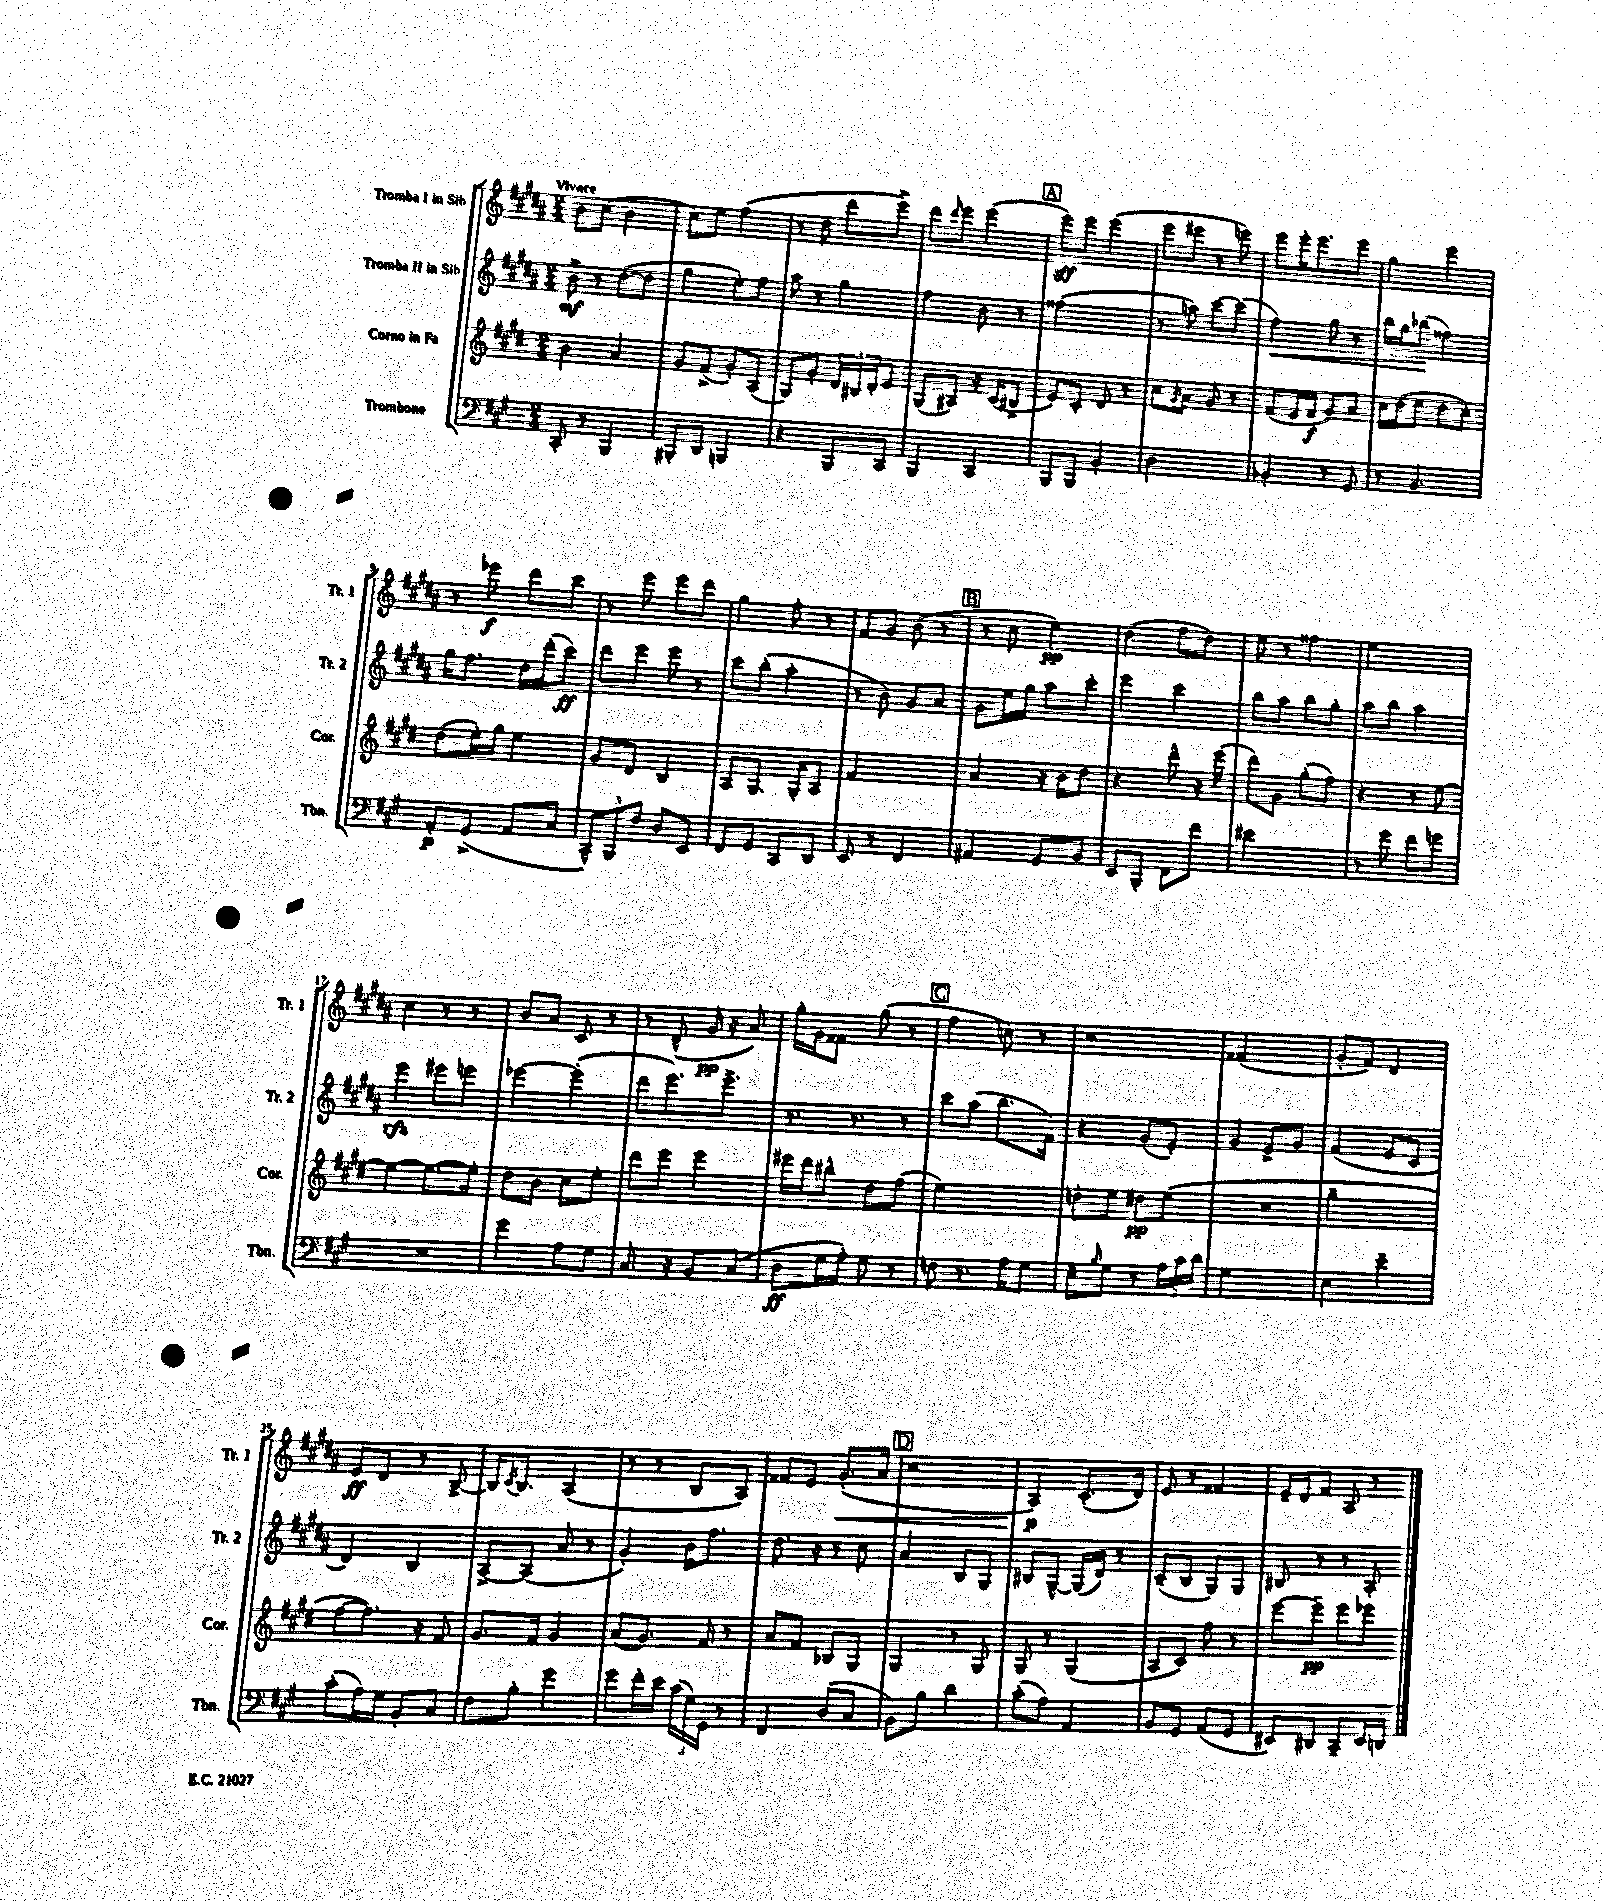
<<
\new StaffGroup <<
\new Staff = "s0" \with { instrumentName = "Tromba I in Sib" shortInstrumentName = "Tr. 1" } {
    \clef treble \key b \major \numericTimeSignature \time 2/4 \tempo "Vivace"
    b'8 cis''8( b'4 |
    cis''8) e''8 fis''4( |
    r8 dis''8 dis'''8 e'''8->) |
    dis'''8 \grace { dis'''16 } e'''8 e'''4( |
    \mark \markup { \box "A" } e'''8\sff) e'''8 e'''4( |
    e'''8 eis'''8 r8 e'''8) |
    e'''8 e'''16-. e'''8. e'''8 |
    gis''4 e'''4 |
    r8 ees'''8\f dis'''8 cis'''8 |
    r8 e'''8 e'''8 dis'''8 |
    gis''4 fis''8-. r8 |
    fis'8 gis'8 b'8( r8 |
    \mark \markup { \box "B" } r8 cis''8 e''4\pp) |
    dis''4( fis''8 dis''8) |
    e''8 r8 fisis''4 |
    e''2 |
    cis''4 r8 r8 |
    b'8 ais'8 cis'8 r8 |
    r8 dis'8-^( gis'16\pp r16 ais'8) |
    gis''16-. gis'16 fisis'8 gis''8( r8 |
    \mark \markup { \box "C" } fis''4 c''8) r8 |
    r2 |
    fisis'2( |
    gis'8-. fis'8) dis'4 |
    e'8\ff dis'8 r8 b8~-> |
    b16 \acciaccatura { cis'8 } b8. ais4( |
    r8 r8 b8 ais8) |
    fisis'8 e'8 gis'8.-.\<( ais'16 |
    \mark \markup { \box "D" } r2 |
    ais4\p\!) cis'8.-.( dis'16) |
    e'8 r8 fisis'4 |
    e'16-- dis'16 fis'8 ais8 r8 \bar "|." |
}
\new Staff = "s1" \with { instrumentName = "Tromba II in Sib" shortInstrumentName = "Tr. 2" } {
    \clef treble \key b \major \numericTimeSignature \time 2/4
    b'8->\mf r8 dis''8~( dis''8 |
    gis''4 e''8-.) fis''8 |
    ais''8 r8 gis''4 |
    fis''4 b'8 r8 |
    \mark \markup { \box "A" } fisis''2( |
    r8 a''8) cis'''8~ cis'''8( |
    fis''4\<) gis''8 r8 |
    b''16 gis''16 bes''8\!( fisis''4) |
    gis''16 fis''8. dis''16 dis'''16-.( cis'''8\ff) |
    dis'''8 e'''8 e'''8 r8 |
    cis'''8 b''8-.( ais''4-. |
    r8 b'8) gis'8 ais'8 |
    \mark \markup { \box "B" } gis'8 e''16 gis''16 ais''8 cis'''8-. |
    e'''4 cis'''4 |
    b''8 ais''8 b''8 gis''8-. |
    ais''8 b''8 ais''4 |
    e'''4\rfz eis'''8 e'''8 |
    ees'''4~ ees'''4-.( |
    dis'''8 e'''8.) e'''8.-> |
    r8. r8. r8 |
    \mark \markup { \box "C" } cis'''8 ais''8( b''8. fis'16) |
    r4 gis'8( e'8-.) |
    gis'4 e'8-> gis'8 |
    fis'4( e'8 cis'8 |
    dis'4) b4 |
    ais8~-> ais8( ais'8 r8 |
    gis'4-.) b'16 fis''8. |
    dis''8. r16 r8 cis''8 |
    \mark \markup { \box "D" } ais'4 b8 gis8 |
    bis8 gis8~-^ gis16( dis'16) r8 |
    cis'8--( b8 gis8) gis8 |
    bis8 r8 r8 ais8-. \bar "|." |
}
\new Staff = "s2" \with { instrumentName = "Corno in Fa" shortInstrumentName = "Cor." } {
    \clef treble \key e \major \numericTimeSignature \time 2/4
    b'4 a'4 |
    gis'8 fis'8->( gis'8-.) a8( |
    gis8) gis'8-. \tuplet 3/2 { dis'16 bis16 dis'16-. } e'8 |
    gis8( ais8) r16 cis'16( bis8-> |
    \mark \markup { \box "A" } e'8) cis'8-. dis'8 r8 |
    cis''8 \acciaccatura { gis'8 } a'8 gis'8 r8 |
    fis'8( e'16 fis'16\f gis'8) a'8 |
    cis''16 dis''16( e''8 dis''8 cis''8-.) |
    dis''8( e''16-.) gis''16 e''4 |
    gis'8 dis'8 b4 |
    a8 gis8. gis16-. a8 |
    fis'2 |
    \mark \markup { \box "B" } a'4 r16 b'16 dis''8 |
    r4 dis'''8-^ r16 e'''16( |
    dis'''8) gis'8 gis''8-.( fis''8) |
    r4 r8 e''8~ |
    e''4~ e''8.~ e''16-. |
    dis''8 b'8 cis''8 e''8-. |
    dis'''8 e'''8 e'''4 |
    eis'''16 dis'''16 bis''8-^ dis''8 fis''8( |
    \mark \markup { \box "C" } e''2) |
    d''8-. e''8 dis''8\pp e''8( |
    R2 |
    gis''2-- |
    fis''8~ fis''8.) r16 fis'8 |
    gis'8. fis'16 gis'4 |
    a'8( gis'8.) fis'16 r8 |
    a'8 fis'8 bes8 gis8 |
    \mark \markup { \box "D" } gis4 r8 gis8 |
    gis8 r8 gis4( |
    a8 cis'8) fis''8 r8 |
    e'''8~ e'''8--\pp e'''8 ees'''8 \bar "|." |
}
\new Staff = "s3" \with { instrumentName = "Trombone" shortInstrumentName = "Tbn." } {
    \clef bass \key a \major \numericTimeSignature \time 2/4
    cis,8-. r8 b,,4 |
    bis,,8-. d,8 b,,4 |
    r4 b,,8 cis,8 |
    b,,4 cis,4 |
    \mark \markup { \box "A" } b,,8 b,,8 b,4-. |
    d2 |
    bes,4-. r8 gis,8 |
    r8 b,4. |
    a,8-.\p gis,8->( a,8 cis8 |
    \tuplet 3/2 { cis,8-^) b,,8 fis8 } d8 e,8 |
    fis,8 gis,8 cis,8 d,8 |
    e,8 r8 fis,4 |
    \mark \markup { \box "B" } ais,4 gis,8 b,8 |
    e,8 b,,8-. fis,8 fis'8 |
    eis'2 |
    r8 gis'8 fis'8 g'8 |
    R2 |
    gis'4 a8 gis8 |
    cis8. r16 b,8 cis8( |
    d8\ff gis16 a16-.) gis8 r8 |
    \mark \markup { \box "C" } f8 r8. a16 gis8 |
    e8-- \grace { b16 } gis8 r8 \tuplet 3/2 { a16 cis'16 d'16 } |
    gis2 |
    e4 e'4-- |
    cis'8-.( a16) gis16 b,8-. cis8 |
    fis8 b8-. gis'4 |
    gis'8 fis'16-. e'16 \tuplet 3/2 { cis'16( gis16) gis,16 } r8 |
    fis,4 d8( cis8 |
    \mark \markup { \box "D" } b,8) b8 d'4 |
    cis'8-.( a8) a,4 |
    b,8 gis,8 a,8( gis,8 |
    eis,8) dis,8 cis,8-- eis,16 d,16 \bar "|." |
}
>>
>>
